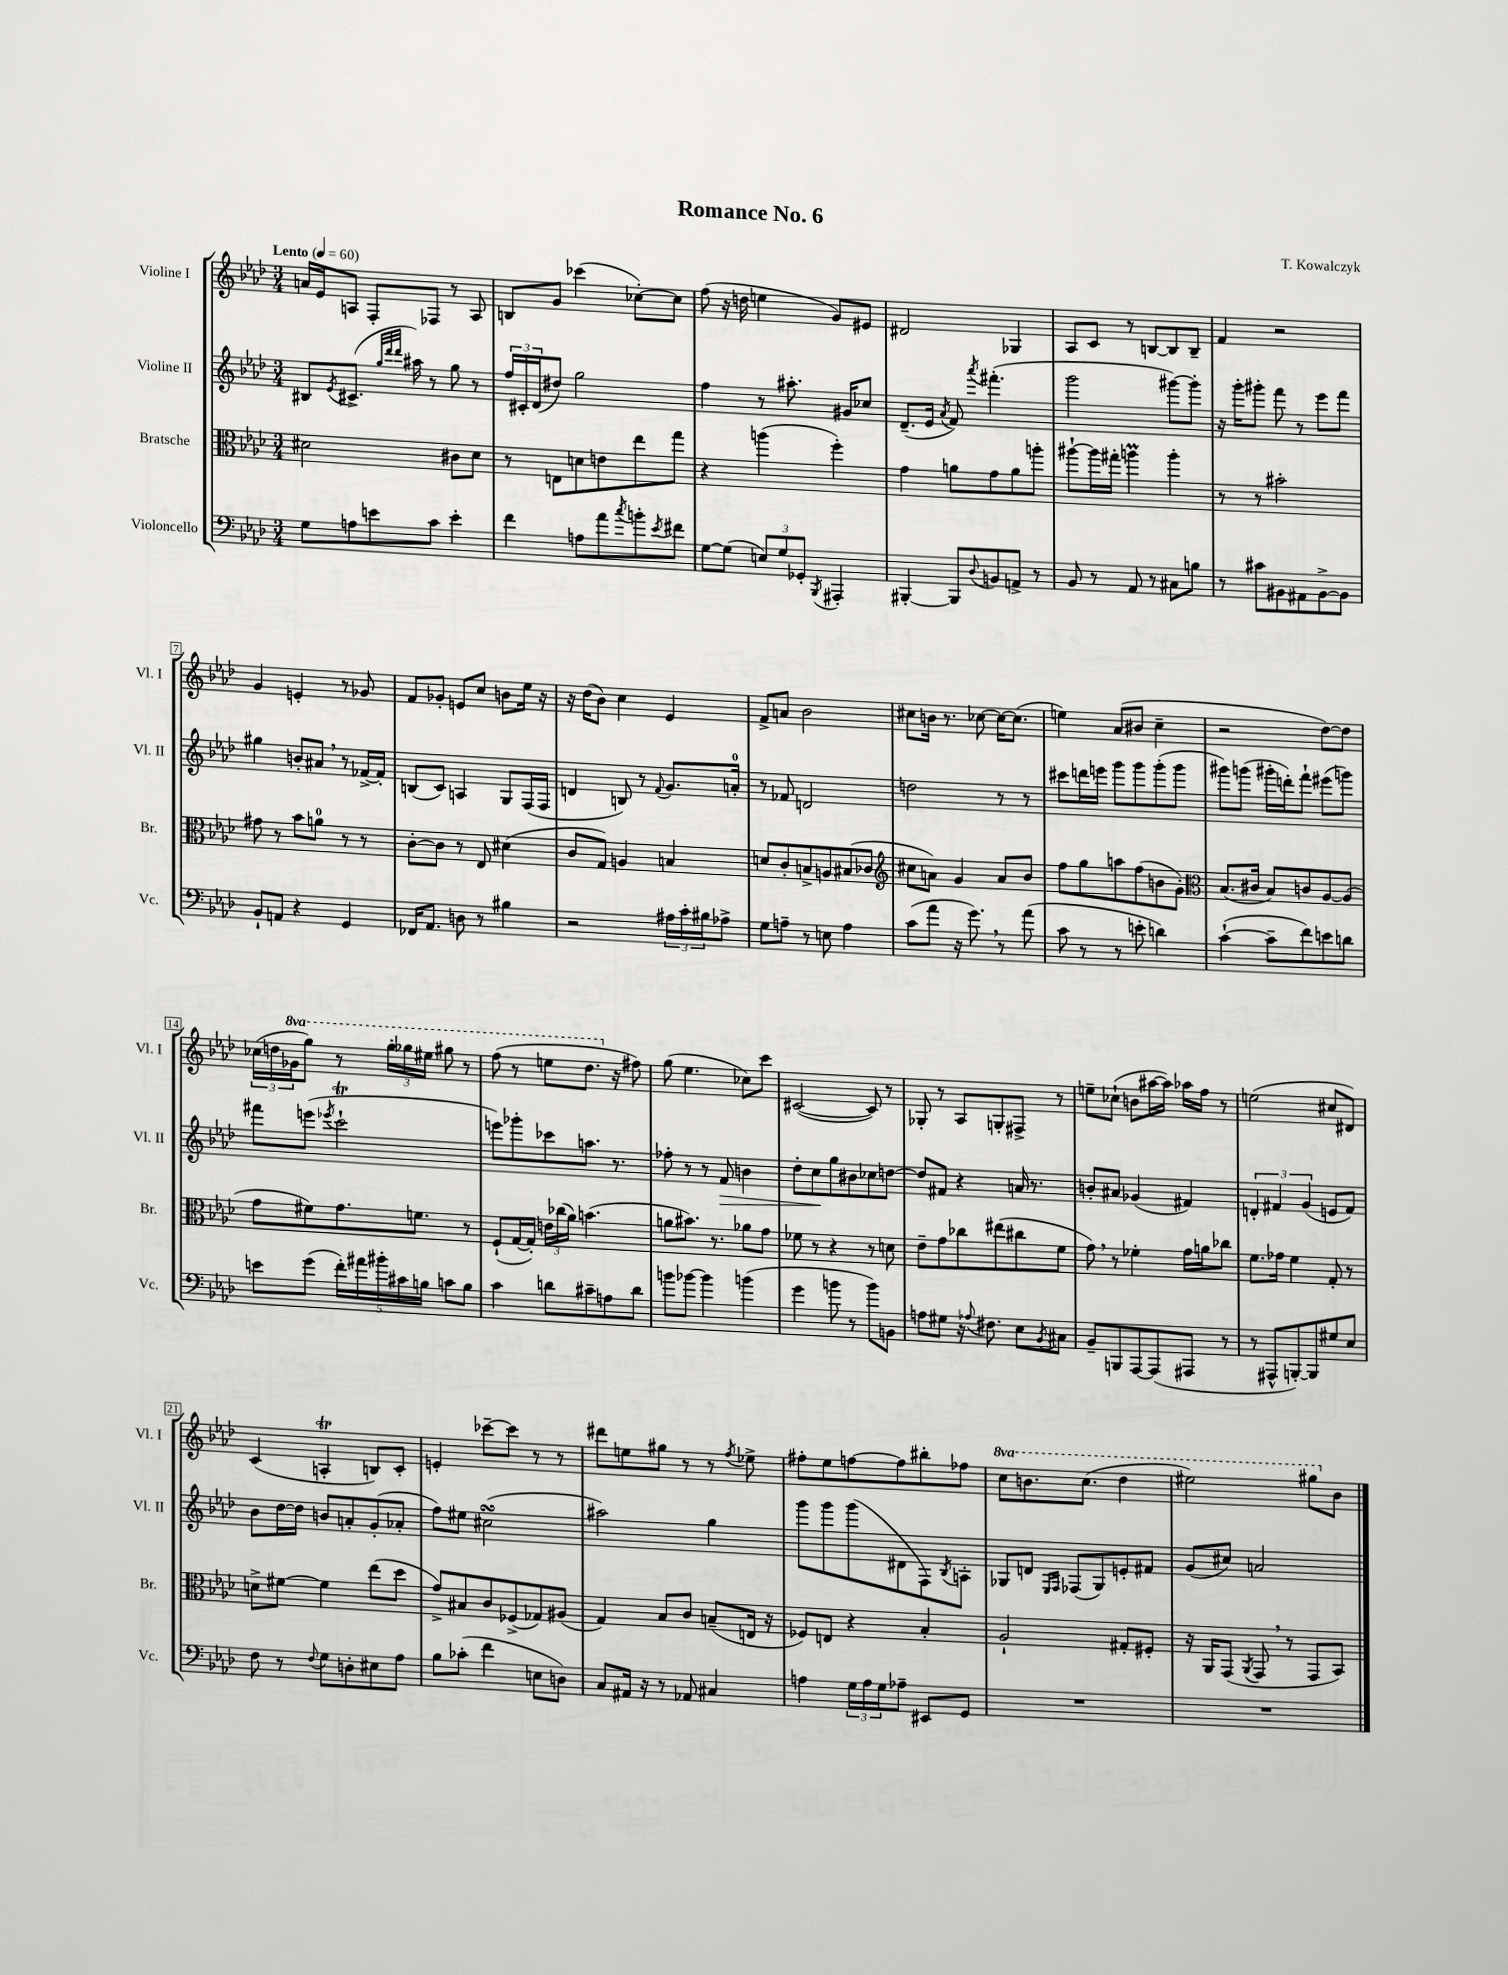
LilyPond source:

\header { title = "Romance No. 6" composer = "T. Kowalczyk" }
<<
\new StaffGroup <<
\new Staff = "s0" \with { instrumentName = "Violine I" shortInstrumentName = "Vl. I" } {
    \clef treble \key aes \major \numericTimeSignature \time 3/4 \set Staff.ottavationMarkups = #ottavation-simple-ordinals \tempo "Lento" 4 = 60
    a'16 ees'16 a8 f8-. fes8 r8 a8 |
    b8 g'8 ces'''4( ces''8~-.) ces''8 |
    f''8( r16 d''16 e''4 g'8) eis'8 |
    dis'2 ges4 |
    aes8 c'8 r8 b8~ b8 b8-- |
    f'4 r2 |
    g'4 e'4-. r8 ges'8 |
    f'8 ges'8-. e'8 c''8 b'8 ees''16 r16 |
    r16 des''16( bes'8) c''4 ees'4 |
    f'8-> a'8 bes'2 |
    cis''8 b'16 r8. ces''8~ ces''16~ ces''8.( |
    e''4) aes'8( bis'8 c''4-- |
    r2 des''8~) des''8 |
    \tuplet 3/2 { ces''16( d''16 \ottava #1 ges''16 } g'''8) r8 \tuplet 3/2 { g'''16-. ges'''16 eis'''16 } gis'''8 r8 |
    f'''8( r8 e'''8 des'''8. \ottava #0 r16 fis''8) |
    g''8( ees''4. ces''8) c'''8 |
    cis'2~( cis'8) r8 |
    ges8-. r8 aes8 g8-. fis8-> r8 |
    e''8-- ces''8-!( b'8 ais''16~ ais''16) aes''16 f''16 r8 |
    e''2( cis''8 dis'8) |
    c'4( a4-.\trill b8) c'8-. |
    e'4-. ces'''8~-- ces'''8 r8 r8 |
    dis'''8 e''8 gis''8 r8 r8 \acciaccatura { f''8 } ees''8-> |
    fis''8-. ees''8 f''8~ f''8 bis''8-. fes''8 |
    \ottava #1 c'''8 b''8. c'''8.( des'''4 |
    eis'''2) gis'''8 \ottava #0 bes'8 \bar "|." |
}
\new Staff = "s1" \with { instrumentName = "Violine II" shortInstrumentName = "Vl. II" } {
    \clef treble \key aes \major \numericTimeSignature \time 3/4
    bis8 \acciaccatura { ees'8 } cis'8.->( \grace { g''32 des'''32 des'''32 } ais''16) r8 g''8 r8 |
    \tuplet 3/2 { f''16 cis'16-. des'16( } dis''8) g''2 |
    f''4 r8 ais''8.-. gis'16 ces''8 |
    des'8.--( ees'16 \acciaccatura { aes'8 } f'8) \acciaccatura { aes'''8 } fis'''4.-.( |
    g'''2 gis'''8~) gis'''8-. |
    r16 g'''16-. gis'''8-. f'''8 r8 ees'''8 f'''8 |
    gis''4 b'8-. ais'8 \breathe r8 fes'16~-> fes'16-. |
    b8( c'8) a4 g8 f16( f16 |
    d'4 b8) r8 \appoggiatura { f'8 } g'8. a'16-0-. |
    r8 fes'8 d'2 |
    d''2 r8 r8 |
    cis'''8 d'''16 e'''16 g'''8 g'''8 g'''8-.( g'''8 |
    gis'''8) g'''8( gis'''16-. d'''16-.) f'''8-! eis'''8( g'''8) |
    fis'''8 e'''8( \acciaccatura { ees'''8 } c'''2-!\trill |
    e'''8) ges'''8-. ces'''8 a''8. r8. |
    fes''8-. r8 r8 f'8\> b'4 |
    des''8-. c''8\! g''8 bis'8 ces''8 d''8~ |
    d''8 fis'8 r4 a'16 r8. |
    b'8-. ais'8 ges'4( fis'4) |
    \tuplet 3/2 { d'4-. fis'4 g'4( } e'8 fis'8) |
    bes'8 des''16~ des''16 b'8 a'8-. g'8-.( aes'8-. |
    f''8) eis''8 cis''2\turn( |
    ais''2) g''4 |
    g'''8 g'''8 g'''8( dis'8 f8) \acciaccatura { bes8 } a8-. |
    ges8 d'8 \grace { ees16 f16 } fes8( ges8) e'8-. fis'8 |
    g'8( cis''8) a'2 \bar "|." |
}
\new Staff = "s2" \with { instrumentName = "Bratsche" shortInstrumentName = "Br." } {
    \clef alto \key aes \major \numericTimeSignature \time 3/4
    dis'2 cis'8 dis'8 |
    r8 e8 d'8 e'8 ees''8 g''8 |
    r4 a''4( f''4-.) |
    g'4 a'8 g'8 a'8 a''8-. |
    ais''8~-! ais''16 gis''16-. a''4\prall a''4-. |
    r8 r8 bis'2-. |
    gis'8 r8 bes'8 a'8-0 r8 r8 |
    c'8~-. c'8 r8 ees8 dis'4( |
    c'8 g8) a4 b4 |
    d'8 c'8-. b8-> a8 bis8( ces'8 |
    \clef treble cis''8 a'8) g'4 a'8 bes'8 |
    f''8 g''8 a''8 f''8( b'8 g'8-.) |
    \clef alto bes8.( cis'16 bes8) c'8 aes8~ aes8( |
    g'8 fis'8) g'8. f'8. r8 |
    f8-!( g16~ g16-.) \tuplet 3/2 { e'16 ces''16( aes'16) } b'4.( |
    a'8 bis'8.) r8. aes'8 g'8 |
    fes'8 r8 r4 r8 d'8 |
    ees'8-- g'8 ces''8 eis''8( cis''8 f'8 |
    g'8) \breathe r8 fes'4-. g'16 a'16 ces''8 |
    f'8. ges'16 f'4 g8-. r8 |
    d'8-> fis'8~ fis'4 ees''8( des''8 |
    g'8->) bis8 c'8 fes8->( ges8) ais8( |
    g4) bes8 c'8 b8--( e16 r16 |
    fes8) e8 r4 bes4-. |
    aes2-! gis8-. fis8-. |
    r16 aes,16 g,8( \acciaccatura { aes,8 } g,8 \breathe r8 g,8 bes,8) \bar "|." |
}
\new Staff = "s3" \with { instrumentName = "Violoncello" shortInstrumentName = "Vc." } {
    \clef bass \key aes \major \numericTimeSignature \time 3/4
    g8 a8 e'8 c'8 e'4-. |
    f'4 a8 aes'8 \acciaccatura { c''8 } b'8-. \acciaccatura { ees'8 } fis'8 |
    g8~ g8( \tuplet 3/2 { e8) g8 ges,8-. } \acciaccatura { bes,,8 } ais,,4-. |
    bis,,4~-. bis,,8 \appoggiatura { des8 } b,8 a,8-> r8 |
    bes,8 r8 aes,8 r8 cis8 b8 |
    r8 cis'8 bis,8 ais,8 bis,8~-> bis,8 |
    bes,8-! a,8 r4 g,4 |
    fes,16 aes,8. d8 r8 bis4 |
    r2 \tuplet 3/2 { ais16 c'16-. bis16 } aes8-> |
    g8 a8-- r8 e8 a4 |
    c'8( aes'8 r16 g'8.) \breathe r8 aes'8( |
    c'8 r8 r8 e'8-. d'4) |
    c'4~-!( c'8-- f'8) e'8 d'8 |
    e'8 g'8( \tuplet 5/4 { f'16-.) ais'16 bis'16-. cis'16 b16 } c'8 b8 |
    c'4 d'8 cis'8-- a8 d'8 |
    b'8 bes'8~ bes'4 b'4( |
    g'4 b'8 r8 b'8) b,8 |
    a8 gis8 r16 \appoggiatura { aes8 } fis8. ees8 \acciaccatura { bes,8 } cis8 |
    bes,8-- b,,8 aes,,8~ aes,,8( ais,,8 r8 |
    r8 ais,,8-^ b,,8~-.) b,,8 gis8 ees8 |
    f8 r8 \appoggiatura { f8 } g8 d8-. eis8 aes8 |
    bes8 ces'8-.( f'4 e8 d8) |
    c8 ais,16 r16 r8 aes,8 cis4 |
    a4 \tuplet 3/2 { g16 a16 g16 } aes8-- eis,8 g,8 |
    R2. |
    R2. \bar "|." |
}
>>
>>
\layout { \context { \Score \override BarNumber.stencil = #(make-stencil-boxer 0.1 0.3 ly:text-interface::print) } }
